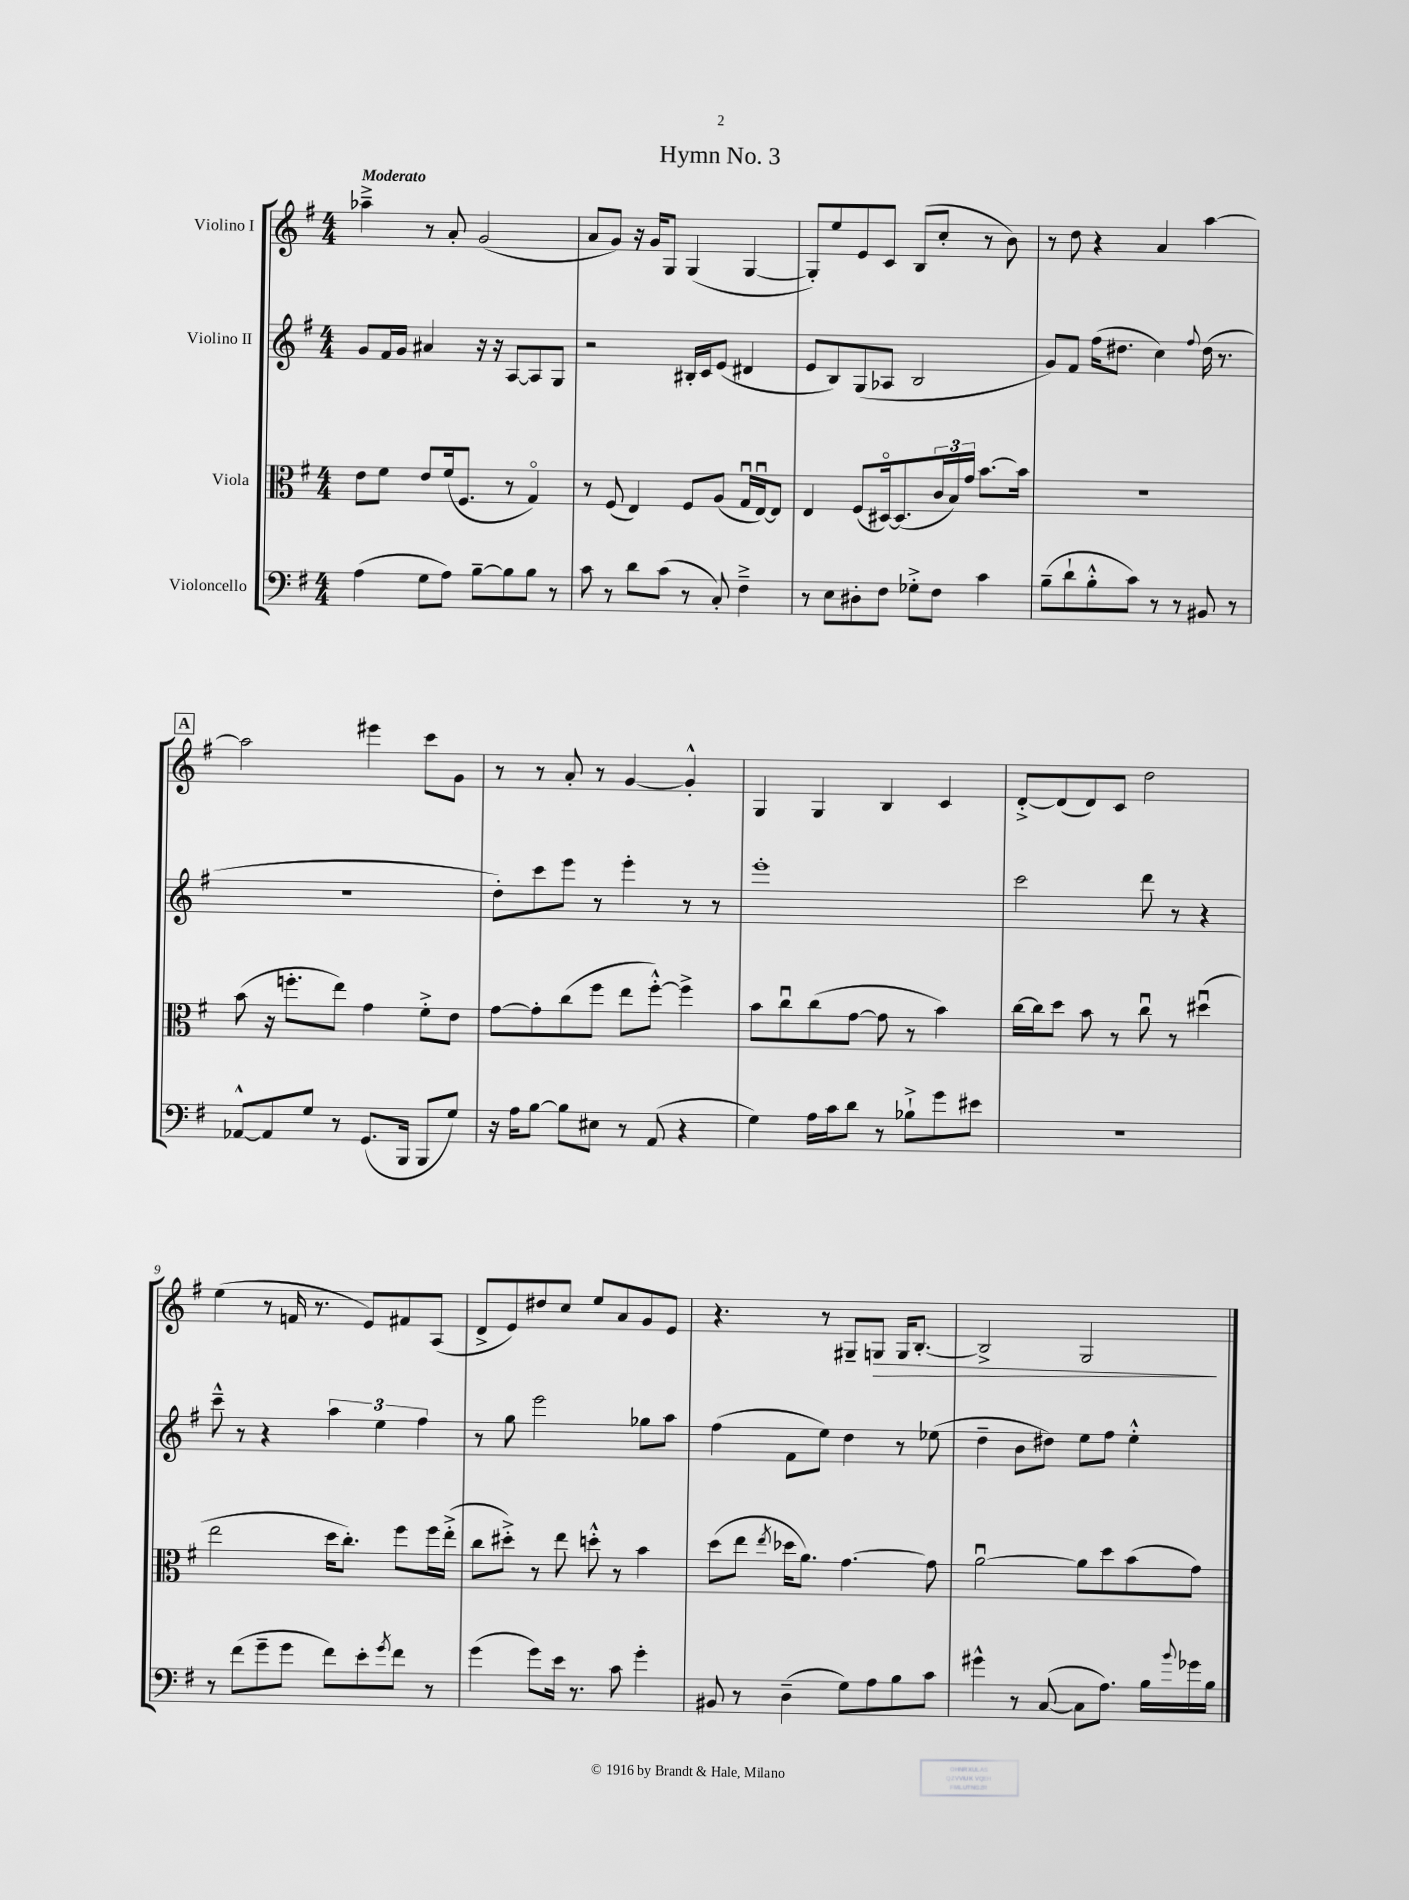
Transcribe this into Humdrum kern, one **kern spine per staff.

**kern	**kern	**kern	**kern
*staff4	*staff3	*staff2	*staff1
*clefF4	*clefC3	*clefG2	*clefG2
*k[f#]	*k[f#]	*k[f#]	*k[f#]
*M4/4	*M4/4	*M4/4	*M4/4
(4A	8e	8g	4aa-~^
.	8f#	16f#	.
.	.	16g	.
8G	8e	4a#	8r
8A)	(16f#	.	8a'
.	8.F#	.	.
[8B~	.	16r	(2g
.	.	16r	.
8B]	8r	[8A	.
8B	4Go)	8A]	.
8r	.	8G	.
=	=	=	=
8c	8r	2r	8a
8r	(8F#	.	8g)
8d	4E)	.	16r
.	.	.	16g
(8c	.	.	8G
8r	8F#	16B#'	(4G
.	.	16c	.
8C')	(8A	(8e	.
4F#~^	16Gu	4d#	[4G
.	[16Eu)	.	.
.	8E]	.	.
=	=	=	=
8r	4E	8e	8G'])
8E	.	8B)	8ee
8D#'	(8F#	(8G	8e
8F#	[16D#o)	8A-	8c
.	(8.D#]	.	.
8G-'^	.	2B	(8B
8F#	24c	.	8cc'
.	24B)	.	.
.	24g	.	.
4c	[8.b	.	8r
.	.	.	8b)
.	16b]	.	.
=	=	=	=
(8B~	1r	8g)	8r
8d`	.	8f#	8dd
8B'^^	.	(16ff#	4r
.	.	8.dd#	.
8c)	.	.	.
8r	.	4cc)	4a
8r	.	.	.
.	.	8qqff#	.
8BB#	.	(16dd#	[4aa
.	.	8.r	.
8r	.	.	.
=	=	=	=
[8AA-^^	(8b	1r	2aa]
8AA-]	16r	.	.
.	8.ff'	.	.
8G	.	.	.
8r	8ee)	.	.
(8.GG	4g	.	4eee#
16BBB	.	.	.
8BBB	8f#'^	.	8ccc
8G)	8e	.	8g
=	=	=	=
16r	[8g	8dd')	8r
16A	.	.	.
[8B	8g']	8ccc	8r
8B]	(8cc	8eee	8a'
8E#	8ff#	8r	8r
8r	8ee	4eee'	[4g
(8AA	[8ff#'^^)	.	.
4r	4ff#^]	8r	4g'^^]
.	.	8r	.
=	=	=	=
4G)	8b	1eee'	4G
.	8ccu	.	.
16A	(8cc	.	4G
16c	.	.	.
8d	[8g	.	.
8r	8g]	.	4B
8B-`^	8r	.	.
8g	4b)	.	4c
8e#	.	.	.
=	=	=	=
1r	[16cc	2ccc	[8d'^
.	16cc]	.	.
.	8dd	.	(8d]
.	8b	.	8d)
.	8r	.	8c
.	8ccu	8ddd	2dd
.	8r	8r	.
.	(4dd#u	4r	.
=	=	=	=
8r	2ee	8ccc~^^	(4ee
(8f#	.	8r	.
8g~	.	4r	8r
8g	.	.	16f
.	.	.	8.r
8f#)	16dd	6aa	.
.	8.cc')	.	.
8e'	.	.	8e)
.	.	6ee	.
8qg	.	.	.
8f#	8ff#	.	8f#
.	.	6ff#	.
8r	16ff#	.	(8A
.	(16ee'^	.	.
=	=	=	=
(4g	8cc	8r	8d^
.	8dd#'^)	8gg	8e)
8g)	8r	2eee	8dd#
16e	8ee	.	8cc
8.r	.	.	.
.	8dd'^^	.	8ee
8c	8r	.	8a
4g'	4b	8gg-	8g
.	.	8aa	8e
=	=	=	=
8BB#	(8dd	(4ff#	4.r
8r	8ee	.	.
.	8qee	.	.
(4D~	16dd-	8f#	.
.	8.a)	.	.
.	.	8ee)	8r
8G)	[4.g	4dd	8G#~
8A	.	.	8G
8B	.	8r	16G
.	.	.	[8.B'
8c	8g]	(8ee-	.
=	=	=	=
4g#^^	[2au	4dd~	2B^]
8r	.	8b	.
([8C	.	8dd#)	.
8C]	8a]	8ee	2G
8.A)	8dd	8ff#	.
.	(8b	4ee'^^	.
16B	.	.	.
8qqb	.	.	.
16g-	8g)	.	.
16B	.	.	.
==	==	==	==
*-	*-	*-	*-
